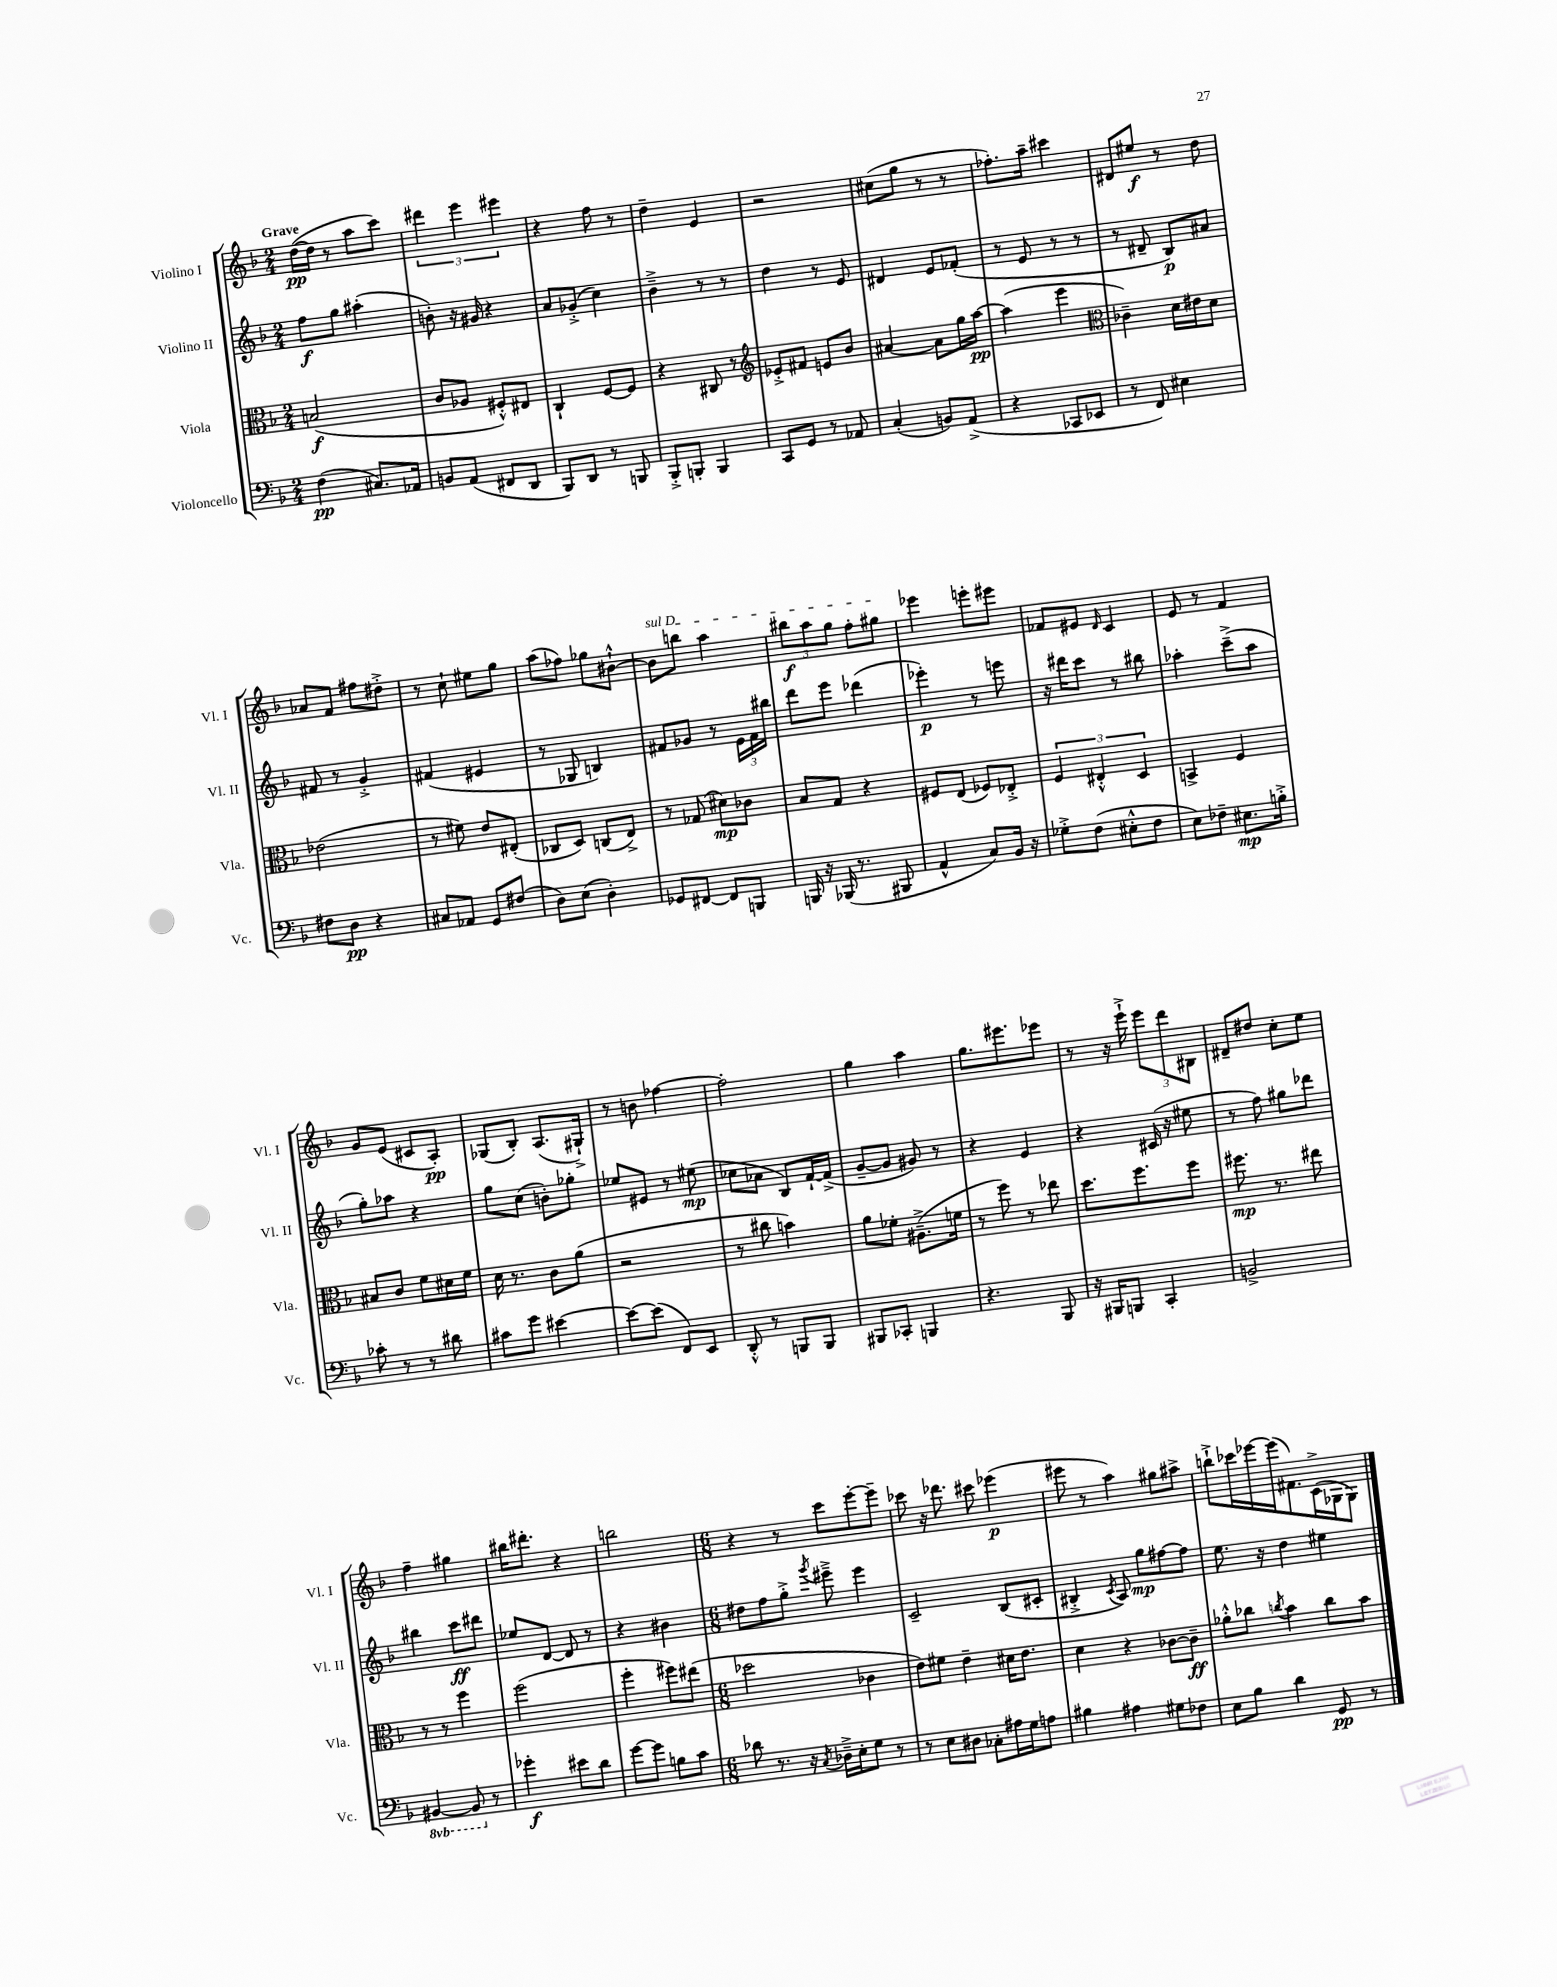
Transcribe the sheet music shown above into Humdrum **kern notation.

**kern	**dynam	**kern	**dynam	**kern	**dynam	**kern	**dynam
*part4	*part4	*part3	*part3	*part2	*part2	*part1	*part1
*staff4	*staff4	*staff3	*staff3	*staff2	*staff2	*staff1	*staff1
*I"Violoncello	*	*I"Viola	*	*I"Violino II	*	*I"Violino I	*
*I'Vc.	*	*I'Vla.	*	*I'Vl. II	*	*I'Vl. I	*
*clefF4	*	*clefC3	*	*clefG2	*	*clefG2	*
*k[b-]	*	*k[b-]	*	*k[b-]	*	*k[b-]	*
*M2/4	*	*M2/4	*	*M2/4	*	*M2/4	*
=1	=1	=1	=1	=1	=1	=1	=1
!	!	!	!	!	!	!LO:TX:a:B:t=Grave	!
(4F\	pp	(2Bn/	f	8ff\L	f	([16dd\LL	pp
.	.	.	.	.	.	16dd\JJ]	.
.	.	.	.	8gg\J	.	8r	.
8.C#X/L)	.	.	.	(4aa#X'\	.	8aa\L	.
.	.	.	.	.	.	8ccc\J)	.
16AA-X/Jk	.	.	.	.	.	.	.
=2	=2	=2	=2	=2	=2	=2	=2
8BBn/L	.	8c/L	.	8bn'\)	.	6ddd#X\	.
(8AA/J	.	8A-X/J	.	16r	.	.	.
.	.	.	.	.	.	6eee\	.
.	.	.	.	16g#X/	.	.	.
8FF#X/L	.	8F#X'^^/L)	.	4r	.	.	.
.	.	.	.	.	.	6eee#X\	.
8DD/J	.	8E#X/J	.	.	.	.	.
=3	=3	=3	=3	=3	=3	=3	=3
8BBB-/L)	.	4C`/	.	8a/L	.	4r	.
8DD/J	.	.	.	(8g-X'^/J	.	.	.
8r	.	[8F/L	.	4cc\)	.	8ff\	.
8BBBn/	.	8F/J]	.	.	.	8r	.
=4	=4	=4	=4	=4	=4	=4	=4
8BBB-'^/L	.	4r	.	4b-~^\	.	4dd~\	.
8BBBn'/J	.	.	.	.	.	.	.
4BBB/	.	8C#X/	.	8r	.	4e/	.
.	.	8r	.	8r	.	.	.
=5	=5	=5	=5	=5	=5	=5	=5
*	*	*clefG2	*	*	*	*	*
8CC/L	.	8e-X'^/L	.	4dd\	.	2r	.
8GG/J	.	8f#X/J	.	.	.	.	.
8r	.	8en/L	.	8r	.	.	.
8AA-X/	.	8b-/J	.	8e/	.	.	.
=6	=6	=6	=6	=6	=6	=6	=6
(4C'/	.	[4a#X/	.	4d#X/	.	(8cc#X\L	.
.	.	.	.	.	.	8gg\J	.
8BBn/L)	.	8a#\L]	.	8e/L	.	8r	.
(8AA^/J	.	16gg\L	.	(8f-X'/J	.	8r	.
.	.	[16aa\JJ	pp	.	.	.	.
=7	=7	=7	=7	=7	=7	=7	=7
4r	.	(4aa\]	.	8r	.	8.ff-X'\L)	.
.	.	.	.	8e/	.	.	.
.	.	.	.	.	.	16aa~\Jk	.
8CC-X/L	.	4eee\	.	8r	.	4ccc#X\	.
8EE-X/J	.	.	.	8r	.	.	.
=8	=8	=8	=8	=8	=8	=8	=8
*	*	*clefC3	*	*	*	*	*
8r	.	4c-X~\)	.	8r	.	8d#X/L	.
8FF/)	.	.	.	8d#X~/	.	8ee#X/J	f
4E#X\	.	16d\LL	.	8B-/L)	p	8r	.
.	.	16e#X\J	.	.	.	.	.
.	.	8d\J	.	8a#X/J	.	8dd\	.
!!LO:LB:g=z
=9	=9	=9	=9	=9	=9	=9	=9
8F#X\L	.	(2e-X\	.	8f#X/	.	8a-X/L	.
8D\J	pp	.	.	8r	.	8f/J	.
4r	.	.	.	4g'^/	.	8ff#X\L	.
.	.	.	.	.	.	8dd#X'^\J	.
=10	=10	=10	=10	=10	=10	=10	=10
8C#X/L	.	8r	.	(4f#X/	.	8r	.
8AA-X/J	.	8f#X\)	.	.	.	8cc`\	.
8GG/L	.	8e/L	.	4e#X/	.	8ee#X\L	.
(8F#X/J	.	(8E#X'/J	.	.	.	8gg\J	.
=11	=11	=11	=11	=11	=11	=11	=11
8D\L)	.	8C-X/L	.	8r	.	(8aa\L	.
(8E\J	.	8D/J)	.	8G-X/	.	8ff-X\J)	.
4D'\)	.	(8Cn/L	.	4Bn/)	.	8gg-X\L	.
.	.	8E^/J)	.	.	.	[8b#X`^^\J	.
=12	=12	=12	=12	=12	=12	=12	=12
!	!	!	!	!	!	!LO:TX:a:i:t=sul D	!
8GG-X/L	.	8r	.	8f#X/L	.	8b#\L]	.
[8FF#X/J	.	(8G-X/	.	8g-X/J	.	8bbn\J	.
8FF#/L]	.	8d#X\L)	mp	8r	.	4aa\	.
8BBBn/J	.	8c-X\J	.	24e\LL	.	.	.
.	.	.	.	24f#\	.	.	.
.	.	.	.	24bb#X\JJ	.	.	.
=13	=13	=13	=13	=13	=13	=13	=13
16BBBn/	.	8B-/L	.	8ddd\L	.	12bb#X\L	f
16r	.	.	.	.	.	.	.
.	.	.	.	.	.	12aa\	.
(16BBB-X/	.	8G/J	.	8eee\J	.	.	.
.	.	.	.	.	.	12gg\J	.
8.r	.	.	.	.	.	.	.
.	.	4r	.	(4ddd-X\	.	8ff'\L	.
8BBB#X/	.	.	.	.	.	8gg#X\J	.
=14	=14	=14	=14	=14	=14	=14	=14
4AA^^/	.	8F#X/L	.	4eee-X'\)	p	4eee-X\	.
.	.	(8E/J	.	.	.	.	.
8C/L)	.	8F-X/L)	.	8r	.	8eeen'\L	.
16BB-/Jk	.	8E-X'^/J	.	8eeen\	.	8eee#X\J	.
16r	.	.	.	.	.	.	.
=15	=15	=15	=15	=15	=15	=15	=15
8G-X'^\L	.	6F/	.	16r	.	8f-X/L	.
.	.	.	.	16ddd#X\KL	.	.	.
(8F\J	.	.	.	8ccc\J	.	8e#X/J	.
.	.	6E#X'^^/	.	.	.	.	.
.	.	.	.	.	.	16qqd/	.
8E#X'^^\L	.	.	.	8r	.	4c/	.
.	.	6D/	.	.	.	.	.
8F\J	.	.	.	8bb#X\	.	.	.
=16	=16	=16	=16	=16	=16	=16	=16
8E\L)	.	4BBn^/	.	4aa-X'\	.	8e/	.
8F-X~\J	.	.	.	.	.	8r	.
8.E#X\L	mp	4F/	.	(8ccc~^\L	.	4f/	.
.	.	.	.	8aa-\J	.	.	.
16Bn'^\Jk	.	.	.	.	.	.	.
!!LO:LB:g=z
=17	=17	=17	=17	=17	=17	=17	=17
8c-X'\	.	8B#X/L	.	8gg'\L)	.	8g/L	.
8r	.	8c/J	.	8aa-X\J	.	(8e/J	.
8r	.	8f\L	.	4r	.	8c#X/L	.
8d#X\	.	16d#X\L	.	.	.	8A'/J)	pp
.	.	16f\JJ	.	.	.	.	.
=18	=18	=18	=18	=18	=18	=18	=18
8c#X\L	.	16d\	.	8gg\L	.	(8G-X/L	.
.	.	8.r	.	.	.	.	.
8g\J	.	.	.	(8cc\J	.	8B-'/J)	.
[4e#X\	.	8c\L	.	8bn'\L)	.	(8.A/L	.
.	.	(8a\J	.	8gg-X'\J	.	.	.
.	.	.	.	.	.	16G#X`^/Jk)	.
=19	=19	=19	=19	=19	=19	=19	=19
8e#\L_	.	2r	.	8ee-X/L	.	8r	.
(8e#\J]	.	.	.	8e#X/J	.	8bn\	.
8FF/L)	.	.	.	8r	.	[4ff-X\	.
8EE/J	.	.	.	(8ee#X\	mp	.	.
=20	=20	=20	=20	=20	=20	=20	=20
8DD'^^/	.	8r	.	8cc-X\L	.	2ff-'\]	.
8r	.	8cc#X\	.	8a-X\J	.	.	.
8BBBn/L	.	4bn\)	.	8B-/L)	.	.	.
8BBB/J	.	.	.	[16f`/L	.	.	.
.	.	.	.	(16f^/JJ]	.	.	.
=21	=21	=21	=21	=21	=21	=21	=21
8BBB#X/L	.	8a\L	.	[8g~/L	.	4gg\	.
8CC-X'/J	.	8f-X'\J	.	8g/J]	.	.	.
4BBBn/	.	(8.A#X~^\L	.	8g#X/)	.	4aa\	.
.	.	.	.	8r	.	.	.
.	.	16fn\Jk	.	.	.	.	.
=22	=22	=22	=22	=22	=22	=22	=22
4.r	.	8r	.	4r	.	8.gg\L	.
.	.	8ff\)	.	.	.	.	.
.	.	.	.	.	.	8.eee#X\	.
.	.	8r	.	4e/	.	.	.
8BBB-/	.	8ee-X\	.	.	.	8eee-X\J	.
=23	=23	=23	=23	=23	=23	=23	=23
16r	.	8.dd\L	.	4r	.	8r	.
16BBB#X/KL	.	.	.	.	.	.	.
8BBBn/J	.	.	.	.	.	16r	.
.	.	8.ff\	.	.	.	16eee`^\	.
4CC'/	.	.	.	(16c#X/	.	12eee\L	.
.	.	.	.	16r	.	.	.
.	.	.	.	.	.	12ddd\	.
.	.	8ff\J	.	8ee#X\	.	.	.
.	.	.	.	.	.	12B#X\J	.
=24	=24	=24	=24	=24	=24	=24	=24
2BBn^/	.	8.ff#X\	mp	8r	.	8d#X~/L	.
.	.	.	.	8ff\)	.	8dd#X/J	.
.	.	8.r	.	.	.	.	.
.	.	.	.	8gg#X\L	.	8cc'\L	.
.	.	8ee#X\	.	8ddd-X\J	.	8ee\J	.
!!LO:LB:g=z
=25	=25	=25	=25	=25	=25	=25	=25
*8ba	*	*	*	*	*	*	*
[4BBB#X/	.	8r	.	4bb#X\	.	4ff~\	.
.	.	8r	.	.	.	.	.
8BBB#/]	.	4ff\	.	8ccc\L	ff	4gg#X\	.
*X8ba	*	*	*	*	*	*	*
8r	.	.	.	8ddd#X\J	.	.	.
=26	=26	=26	=26	=26	=26	=26	=26
4g-X'\	f	(2ff\	.	8ee-X/L	.	16bb#X\KL	.
.	.	.	.	.	.	8.ddd#X'\J	.
.	.	.	.	[8d/J	.	.	.
8e#X\L	.	.	.	8d/]	.	4r	.
8d\J	.	.	.	8r	.	.	.
=27	=27	=27	=27	=27	=27	=27	=27
[8g\L	.	4ff'\	.	4r	.	2bbn\	.
8g\J]	.	.	.	.	.	.	.
8Bn\L	.	8ff#X\L)	.	4b#X\	.	.	.
8c\J	.	(8ee#X\J	.	.	.	.	.
=28	=28	=28	=28	=28	=28	=28	=28
*M6/8	*	*M6/8	*	*M6/8	*	*M6/8	*
8d-X\	.	2dd-X\	.	8dd#X\L	.	4r	.
8.r	.	.	.	8ff\	.	.	.
.	.	.	.	8gg'^\J	.	8r	.
16r	.	.	.	.	.	.	.
8qC/	.	.	.	8qggg/	.	.	.
16D-X~^\LL	.	.	.	8eee#X~^\	.	8ccc\L	.
16E'\J	.	.	.	.	.	.	.
8G\J	.	4c-X\	.	4eee#\	.	[8eee'\	.
8r	.	.	.	.	.	8eee~\J]	.
=29	=29	=29	=29	=29	=29	=29	=29
8r	.	8e\L)	.	2c~/	.	8ccc-X\	.
8E\L	.	8f#X\J	.	.	.	16r	.
.	.	.	.	.	.	8.ddd-X\	.
8D#X\J	.	4e~\	.	.	.	.	.
8C-X'\L	.	.	.	.	.	8ccc#X\	.
16A#X\L	.	16d#X\KL	.	(8B-/L	.	(4eee-X\	p
16G\J	.	8.e\J	.	.	.	.	.
8An\J	.	.	.	8c#X'/J	.	.	.
=30	=30	=30	=30	=30	=30	=30	=30
4B#X\	.	4d\	.	4B#X'^/	.	8eee#X\	.
.	.	.	.	.	.	8r	.
.	.	.	.	8qc/	.	.	.
4A#X\	.	4r	.	8A/)	.	4aa\)	.
.	.	.	.	8gg\L	mp	.	.
8G#X\L	.	[8c-X\L	.	[8ff#X\	.	8gg#X\L	.
8F-X\J	.	8c-~\J]	ff	8ff#\J]	.	8aa#X^\J	.
=31	=31	=31	=31	=31	=31	=31	=31
8E\L	.	8a-X'^^\L	.	8.ee\	.	8bbn`^\L	.
8B-\J	.	8cc-X\J	.	.	.	16ccc-X\L	.
.	.	.	.	16r	.	[16eee-X\	.
.	.	8qccn/	.	.	.	.	.
4d\	.	4b-\	.	4dd\	.	(16eee-\J]	.
.	.	.	.	.	.	8.f#X\)	.
8GG/	pp	8cc\L	.	4ee#X\	.	(16c^\L	.
.	.	.	.	.	.	16G-X\J	.
8r	.	8b-\J	.	.	.	8G-\J)	.
==	==	==	==	==	==	==	==
*-	*-	*-	*-	*-	*-	*-	*-
